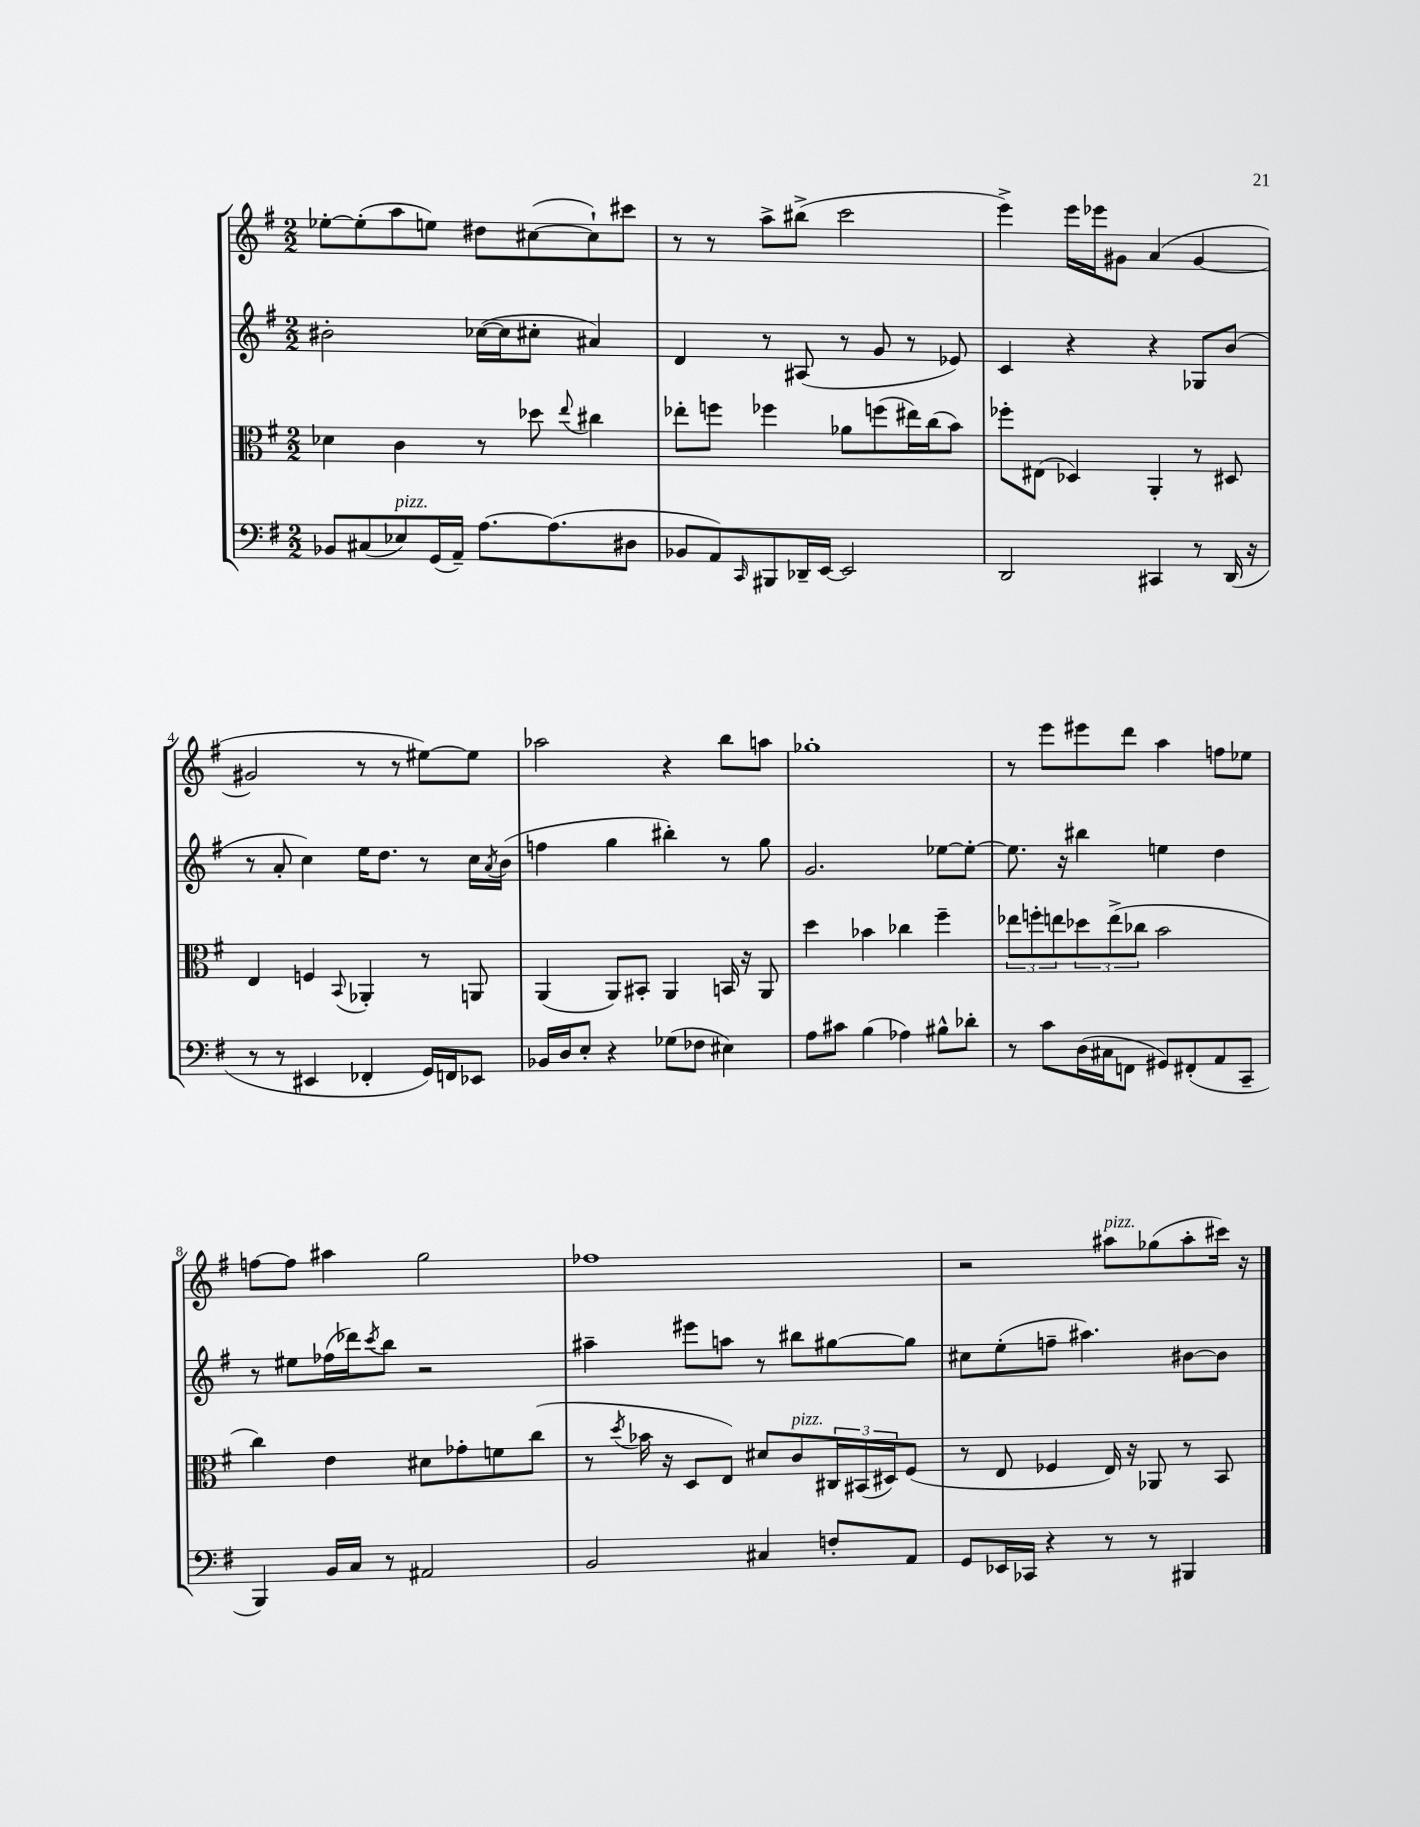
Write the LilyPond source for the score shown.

<<
\new StaffGroup <<
\new Staff = "s0" {
    \clef treble \key g \major \numericTimeSignature \time 2/2
    ees''8~-. ees''8-.( a''8 e''8) dis''8 cis''8~( cis''8-!) cis'''8 |
    r8 r8 a''8-> bis''8->( c'''2 |
    e'''4->) e'''16 ees'''16 gis'8 a'4( gis'4~ |
    gis'2 r8 r8 eis''8~) eis''8 |
    aes''2 r4 b''8 a''8 |
    ges''1-. |
    r8 e'''8 eis'''8 d'''8 a''4 f''8 ees''8 |
    f''8~ f''8 ais''4 g''2 |
    fes''1 |
    r2 ais''8^\markup { \italic "pizz." } ges''8( ais''8-. cis'''16) r16 \bar "|." |
}
\new Staff = "s1" {
    \clef treble \key g \major \numericTimeSignature \time 2/2
    bis'2-. ces''16~( ces''16 cis''8-. ais'4) |
    d'4 r8 ais8( r8 g'8 r8 ees'8) |
    c'4 r4 r4 ges8 b'8( |
    r8 a'8-. c''4) e''16 d''8. r8 c''16 \acciaccatura { a'8 } b'16( |
    f''4 g''4 bis''4-.) r8 g''8 |
    g'2. ees''8~ ees''8~-. |
    ees''8. r16 bis''4 e''4 d''4 |
    r8 eis''8 fes''16( des'''16) \acciaccatura { c'''8 } b''8 r2 |
    ais''4-- eis'''8 a''8 r8 bis''8 gis''8~ gis''8 |
    cis''8 e''8-.( f''8-- ais''4.) bis'8~ bis'8 \bar "|." |
}
\new Staff = "s2" {
    \clef alto \key g \major \numericTimeSignature \time 2/2
    des'4 c'4 r8 des''8 \appoggiatura { e''8 } cis''4 |
    ees''8-. f''8 fes''4 aes'8 f''8( eis''16) c''16( b'8) |
    fes''8-. eis8( des4) a,4-. r8 dis8 |
    e4 f4 \appoggiatura { b,8 } aes,4-. r8 a,8 |
    a,4( a,8) bis,8-. a,4 b,16 r16 a,8 |
    d''4 bes'4 ces''4 fis''4-- |
    \tuplet 3/2 { ees''8 f''8-. e''8 } \tuplet 3/2 { des''8 e''8->( ces''8 } b'2 |
    c''4) e'4 dis'8 ges'8-. f'8 c''8( |
    r8 \acciaccatura { d''8 } bes'16 r16 d8 e8) dis'8 c'8^\markup { \italic "pizz." } \tuplet 3/2 { cis16 bis,16( dis16) } fis8( |
    r8 e8 fes4 e16) r16 aes,8 r8 b,8 \bar "|." |
}
\new Staff = "s3" {
    \clef bass \key g \major \numericTimeSignature \time 2/2
    bes,8 cis8( ees8^\markup { \italic "pizz." }) g,16( a,16--) a8.~ a8.( dis8 |
    bes,8 a,8) \grace { c,16 } bis,,8 des,16-- e,16~ e,2 |
    d,2 cis,4 r8 d,16( r16 |
    r8 r8 eis,4 fes,4-. g,16) f,16 ees,8 |
    bes,16 d16 e8-. r4 ges8( fes8 eis4) |
    a8 cis'8 b4( aes4) bis8-^ des'8-. |
    r8 c'8 d16( cis16 f,8 gis,8) fis,8-.( a,8 c,8-- |
    b,,4) b,16 c16 r8 ais,2 |
    b,2 cis4 f8-. a,8 |
    g,8 ees,16 ces,16 r4 r8 r8 bis,,4 \bar "|." |
}
>>
>>
